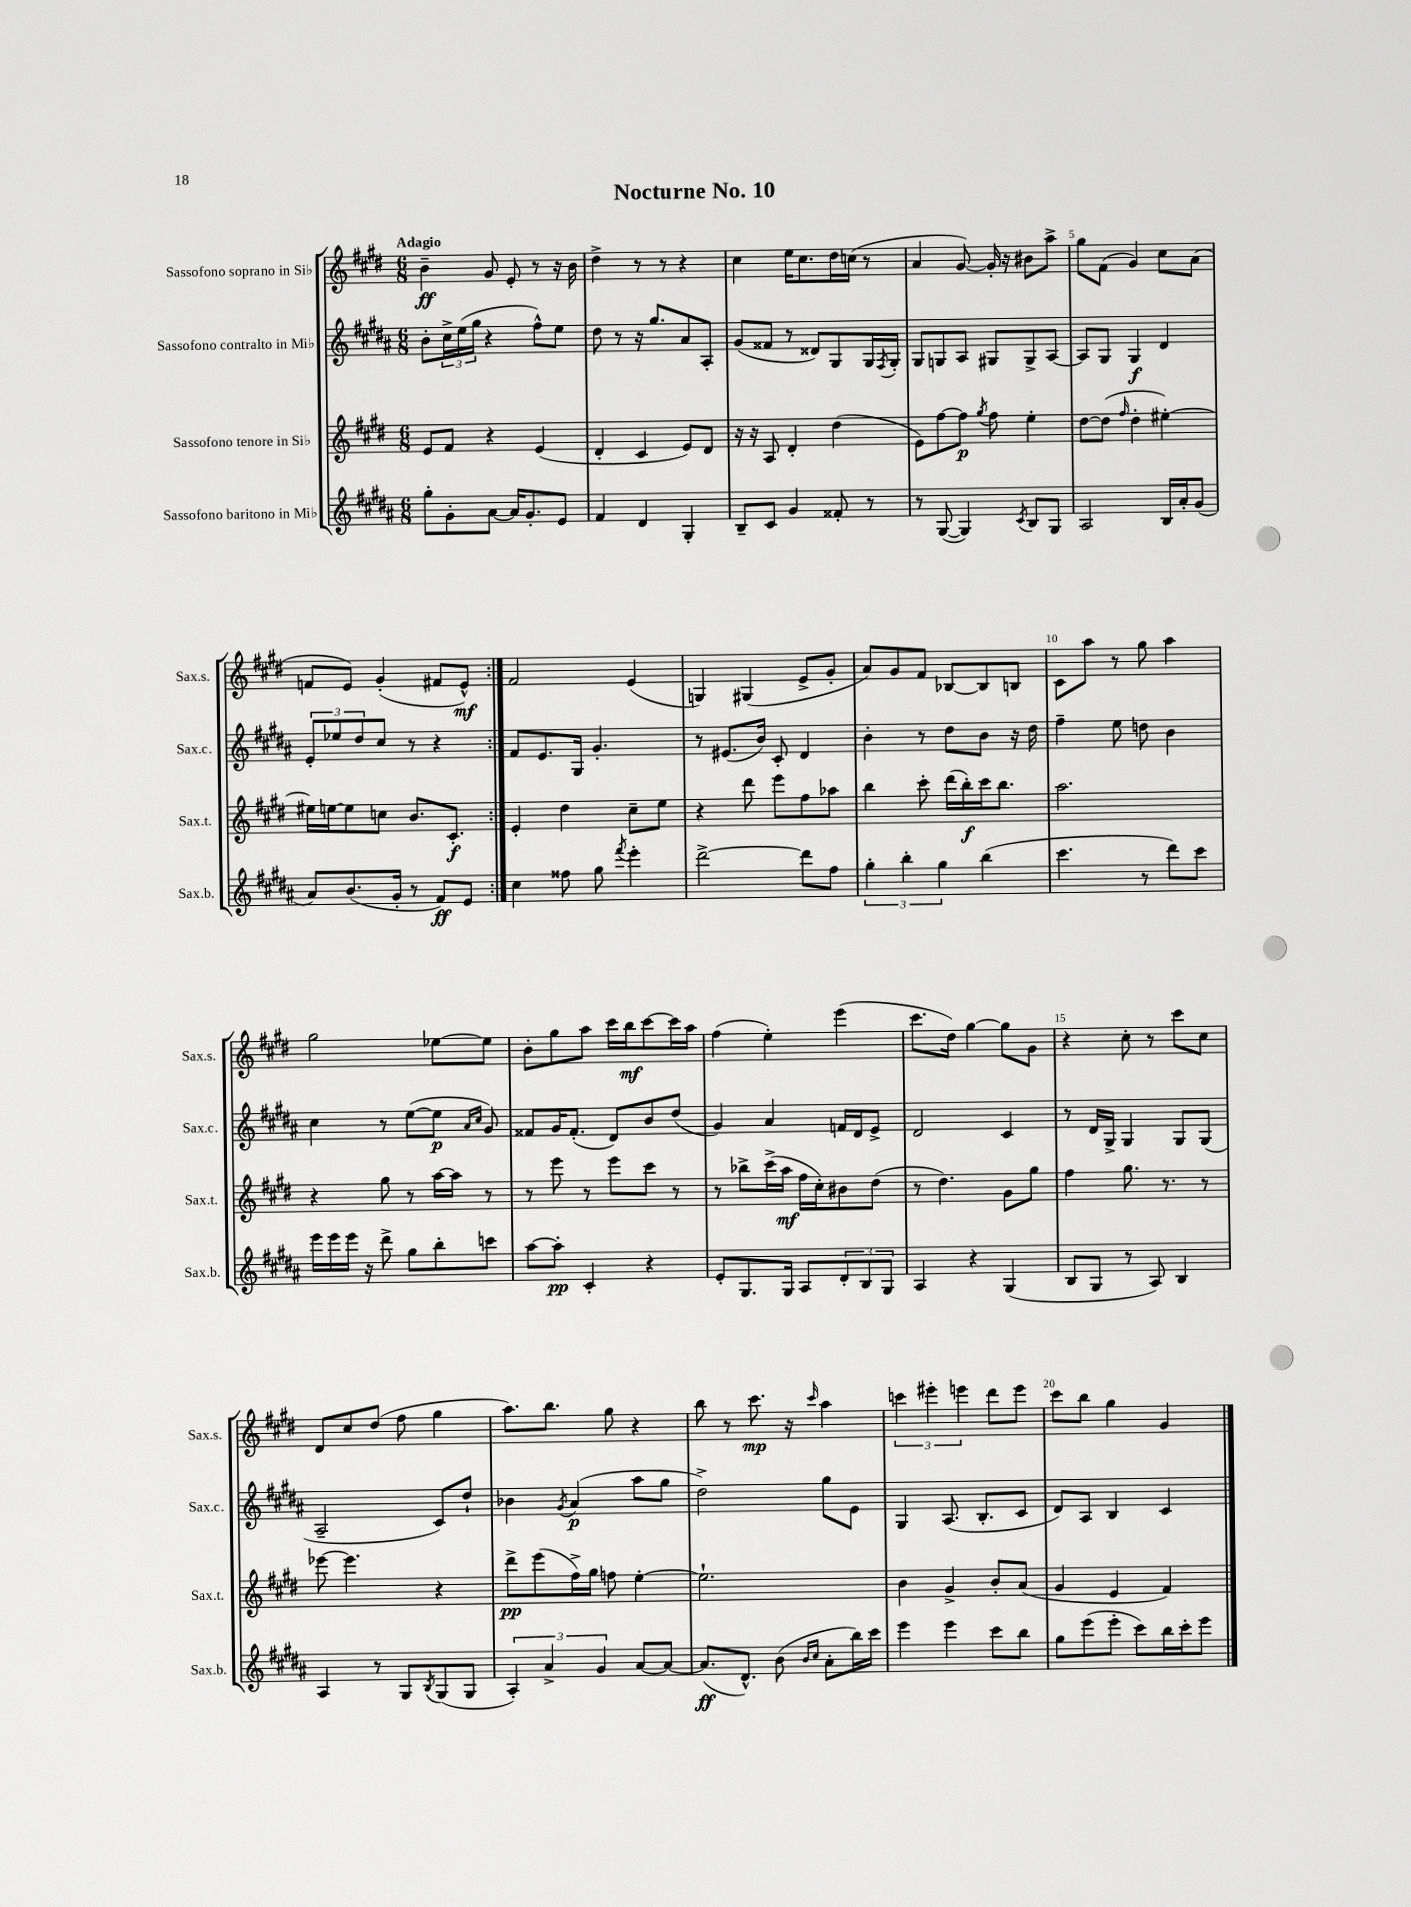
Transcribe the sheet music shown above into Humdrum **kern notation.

**kern	**dynam	**kern	**dynam	**kern	**dynam	**kern	**dynam
*part4	*part4	*part3	*part3	*part2	*part2	*part1	*part1
*staff4	*staff4	*staff3	*staff3	*staff2	*staff2	*staff1	*staff1
*I"Sassofono baritono in Mi♭	*	*I"Sassofono tenore in Si♭	*	*I"Sassofono contralto in Mi♭	*	*I"Sassofono soprano in Si♭	*
*I'Sax.b.	*	*I'Sax.t.	*	*I'Sax.c.	*	*I'Sax.s.	*
*clefG2	*	*clefG2	*	*clefG2	*	*clefG2	*
*k[f#c#g#d#a#]	*	*k[f#c#g#d#]	*	*k[f#c#g#d#a#]	*	*k[f#c#g#d#]	*
*M6/8	*	*M6/8	*	*M6/8	*	*M6/8	*
=1	=1	=1	=1	=1	=1	=1	=1
!	!	!	!	!	!	!LO:TX:a:B:t=Adagio	!
8gg#'\L	.	8e/L	.	8b'\L	.	4b~\	ff
8g#'\	.	8f#/J	.	24cc#^\L	.	.	.
.	.	.	.	(24ee\	.	.	.
.	.	.	.	24gg#\JJ	.	.	.
[8a#\J	.	4r	.	4r	.	8g#/	.
16a#/KL]	.	.	.	.	.	8e'/	.
8.g#'/	.	.	.	.	.	.	.
.	.	(4e/	.	8ff#^^\L)	.	8r	.
8e/J	.	.	.	8ee\J	.	16r	.
.	.	.	.	.	.	16b\	.
=2	=2	=2	=2	=2	=2	=2	=2
4f#/	.	4d#'/	.	8dd#\	.	4dd#^\	.
.	.	.	.	8r	.	.	.
4d#/	.	4c#/	.	16r	.	8r	.
.	.	.	.	8.gg#/L	.	.	.
.	.	.	.	.	.	8r	.
4G#'/	.	8e/L)	.	8a#/	.	4r	.
.	.	8d#/J	.	8A#'/J	.	.	.
=3	=3	=3	=3	=3	=3	=3	=3
8B~/L	.	16r	.	(8g#/L	.	4cc#\	.
.	.	16r	.	.	.	.	.
8c#/J	.	8A/	.	8f##X/J	.	.	.
4g#/	.	4d#'/	.	8r	.	16ee\KL	.
.	.	.	.	.	.	8.cc#\	.
.	.	.	.	8d##X/L)	.	.	.
8f##X'/	.	(4dd#\	.	8G#/	.	16dd#\L	.
.	.	.	.	.	.	(16ccn\JJ	.
8r	.	.	.	16G#/L	.	8r	.
.	.	.	.	8qF#/	.	.	.
.	.	.	.	16G#'/JJ	.	.	.
=4	=4	=4	=4	=4	=4	=4	=4
8r	.	8e\L)	.	8G#/L	.	4a/	.
([8G#/	.	[8ff#\	.	8Gn/	.	.	.
4G#/])	.	8ff#\J]	p	8A#/J	.	[8g#/)	.
.	.	8qgg#/	.	.	.	.	.
.	.	8ff#\	.	8G#X/L	.	16g#'/]	.
.	.	.	.	.	.	16r	.
8qc#/	.	.	.	.	.	.	.
8B/L	.	4ee'\	.	8G#^/	.	8b#X\L	.
8G#/J	.	.	.	[8A#/J	.	8aa^\J	.
=5	=5	=5	=5	=5	=5	=5	=5
2A#/	.	[8dd#\L	.	8A#/L]	.	8gg#\L	.
.	.	(8dd#\J]	.	8G#/J	.	(8f#\J	.
.	.	16qqff#/	.	.	.	.	.
.	.	4dd#'\	.	4G#/	f	4g#/)	.
16B/LL	.	[4ee#X'\)	.	4d#/	.	8cc#\L	.
16a#'/J	.	.	.	.	.	.	.
(8g#/J	.	.	.	.	.	(8a\J	.
!!LO:LB:g=z
=6	=6	=6	=6	=6	=6	=6	=6
8a#/L)	.	16ee#X\LL]	.	12e'/L	.	8fn/L	.
.	.	[16een\J	.	.	.	.	.
.	.	.	.	12ee-X/	.	.	.
(8.b/	.	8ee\]	.	.	.	8e/J)	.
.	.	.	.	12dd#/	.	.	.
.	.	8ccn\J	.	8cc#/J	.	(4g#'/	.
16g#'/Jk	.	.	.	.	.	.	.
8r	.	8.b/L	.	8r	.	.	.
8f#/L)	ff	.	.	4r	.	8f#X/L	.
.	.	8.c#'/J	f	.	.	.	.
8e/J	.	.	.	.	.	8e^^/J)	mf
=7:|!	=7:|!	=7:|!	=7:|!	=7:|!	=7:|!	=7:|!	=7:|!
4cc#\	.	4e'/	.	8f#/L	.	2f#/	.
.	.	.	.	8.e/	.	.	.
8ff##X\	.	4dd#\	.	.	.	.	.
.	.	.	.	16G#/Jk	.	.	.
8gg#\	.	.	.	4.g#'/	.	.	.
8qfff#/	.	.	.	.	.	.	.
4eee'\	.	8cc#~\L	.	.	.	(4e/	.
.	.	8ee\J	.	.	.	.	.
=8	=8	=8	=8	=8	=8	=8	=8
[2ddd#^\	.	4r	.	8r	.	4Gn/)	.
.	.	.	.	(8.e#X/L	.	.	.
.	.	8ddd#\	.	.	.	(4G#X/	.
.	.	.	.	16b/Jk)	.	.	.
.	.	8eee\L	.	8c#'/	.	.	.
8ddd#\L]	.	8ff#\	.	4d#/	.	8e^/L	.
8ff#\J	.	8aa-X\J	.	.	.	8g#'/J	.
=9	=9	=9	=9	=9	=9	=9	=9
6gg#'\	.	4bb\	.	4b'\	.	8a/L)	.
.	.	.	.	.	.	8g#/	.
6bb'\	.	.	.	.	.	.	.
.	.	8ccc#'\	.	8r	.	8f#/J	.
6gg#\	.	.	.	.	.	.	.
.	.	(16ddd#\LL	.	8dd#\L	.	[8B-X/L	.
.	.	16bb'\)	f	.	.	.	.
(4bb\	.	16ccc#\J	.	8b\J	.	8B-/]	.
.	.	8.bb\J	.	.	.	.	.
.	.	.	.	16r	.	8Bn/J	.
.	.	.	.	16dd#\	.	.	.
=10	=10	=10	=10	=10	=10	=10	=10
4.ccc#\	.	2.aa\	.	4ff#~\	.	8c#\L	.
.	.	.	.	.	.	8aa\J	.
.	.	.	.	8ee\	.	8r	.
8r	.	.	.	8ddn\	.	8gg#\	.
8ddd#\L)	.	.	.	4b\	.	4aa\	.
8ccc#\J	.	.	.	.	.	.	.
!!LO:LB:g=z
=11	=11	=11	=11	=11	=11	=11	=11
16eee\LL	.	4r	.	4cc#\	.	2gg#\	.
16eee\	.	.	.	.	.	.	.
16eee\JJ	.	.	.	.	.	.	.
16r	.	.	.	.	.	.	.
8ddd#^\	.	8gg#\	.	8r	.	.	.
8gg#\L	.	8r	.	([8ee\L	.	.	.
8bb'\	.	[16aa\LL	.	8ee\J]	p	[8ee-X\L	.
.	.	16aa\JJ]	.	.	.	.	.
.	.	.	.	16qqa#/LL	.	.	.
.	.	.	.	16qqcc#/JJ	.	.	.
8cccn\J	.	8r	.	8g#/)	.	8ee-\J]	.
=12	=12	=12	=12	=12	=12	=12	=12
[8aa#\L	.	8r	.	8f##X/L	.	8b'\L	.
8aa#'\J]	pp	8eee\	.	16g#/K	.	8gg#\	.
.	.	.	.	(8.f##'/J	.	.	.
4c#'/	.	8r	.	.	.	8aa\J	.
.	.	8eee\L	.	8d#/L)	.	16ccc#\LL	.
.	.	.	.	.	.	16bb\J	mf
4r	.	8ccc#\J	.	8b/	.	[8ccc#\	.
.	.	8r	.	(8dd#/J	.	16ccc#\L]	.
.	.	.	.	.	.	16aa\JJ	.
=13	=13	=13	=13	=13	=13	=13	=13
8e'/L	.	8r	.	4g#/)	.	(4ff#\	.
8.G#/	.	8bb-X^\L	.	.	.	.	.
.	.	(16ccc#^\L	.	4a#/	.	4ee'\)	.
16G#/Jk	.	16aa\JJ	mf	.	.	.	.
8A#/L	.	16ff#\LL	.	.	.	.	.
.	.	16cc#'\J)	.	.	.	.	.
12d#'/	.	8b#X\	.	16fn/LL	.	(4eee\	.
.	.	.	.	16d#/J	.	.	.
12B/	.	.	.	.	.	.	.
.	.	(8dd#\J	.	8e^/J	.	.	.
12G#/J	.	.	.	.	.	.	.
=14	=14	=14	=14	=14	=14	=14	=14
4A#/	.	8r	.	2d#/	.	8.ccc#\L	.
.	.	4.dd#\)	.	.	.	.	.
.	.	.	.	.	.	16dd#\Jk)	.
4r	.	.	.	.	.	[4gg#\	.
(4G#/	.	8g#\L	.	4c#/	.	8gg#\L]	.
.	.	8gg#\J	.	.	.	8g#\J	.
=15	=15	=15	=15	=15	=15	=15	=15
8B/L	.	4ff#\	.	8r	.	4r	.
8G#/J	.	.	.	16d#/LL	.	.	.
.	.	.	.	16G#^/JJ	.	.	.
8r	.	8.gg#\	.	4G#/	.	8cc#'\	.
8A#/)	.	.	.	.	.	8r	.
.	.	8.r	.	.	.	.	.
4B/	.	.	.	8G#/L	.	8ccc#\L	.
.	.	8r	.	(8G#/J	.	8cc#\J	.
!!LO:LB:g=z
=16	=16	=16	=16	=16	=16	=16	=16
4A#/	.	[8eee-X\	.	2A#~/	.	8d#/L	.
.	.	4.eee-\]	.	.	.	8cc#/	.
8r	.	.	.	.	.	(8dd#/J	.
8G#/L	.	.	.	.	.	8ff#\	.
8qB/	.	.	.	.	.	.	.
(8G#/	.	4r	.	8c#/L)	.	4gg#\	.
8G#/J	.	.	.	8dd#`/J	.	.	.
=17	=17	=17	=17	=17	=17	=17	=17
6A#'/)	.	8ddd#^\L	pp	4b-X\	.	8.aa\L)	.
.	.	(8eee\	.	.	.	.	.
6a#^/	.	.	.	.	.	.	.
.	.	.	.	.	.	8.bb\J	.
.	.	.	.	8qg#/	.	.	.
.	.	16ff#^\L)	.	(4a#/	p	.	.
.	.	16gg#\JJ	.	.	.	.	.
6g#/	.	.	.	.	.	.	.
.	.	8ffn\	.	.	.	8gg#\	.
[8a#/L	.	[4ee'\	.	8aa#\L	.	4r	.
8a#/J_	.	.	.	8gg#\J	.	.	.
=18	=18	=18	=18	=18	=18	=18	=18
(8.a#/L]	ff	2.ee`\]	.	2dd#^\)	.	8bb\	.
.	.	.	.	.	.	8r	.
8.d#^^/J)	.	.	.	.	.	.	.
.	.	.	.	.	.	8.ccc#\	mp
(8b\	.	.	.	.	.	.	.
.	.	.	.	.	.	16r	.
16qqb/LL	.	.	.	.	.	.	.
16qqcc#/JJ	.	.	.	.	.	16qqccc#/	.
8a#'\L	.	.	.	8gg#\L	.	4aa\	.
16bb\L)	.	.	.	8e\J	.	.	.
16ccc#\JJ	.	.	.	.	.	.	.
=19	=19	=19	=19	=19	=19	=19	=19
4eee\	.	4b\	.	4G#/	.	6cccn\	.
.	.	.	.	.	.	6eee#X'\	.
4eee\	.	4g#^/	.	(8.A#/	.	.	.
.	.	.	.	.	.	6eeen\	.
.	.	.	.	8.B'/L	.	.	.
8ccc#\L	.	8b'/L	.	.	.	8ddd#\L	.
8bb\J	.	(8a/J	.	8c#/J	.	8eee\J	.
=20	=20	=20	=20	=20	=20	=20	=20
8gg#\L	.	4g#/	.	8d#/L)	.	8ccc#\L	.
(8eee\	.	.	.	8A#/J	.	8bb\J	.
8eee'\J	.	4e/	.	4B/	.	4gg#\	.
8ccc#\L)	.	.	.	.	.	.	.
16bb\L	.	4f#/)	.	4c#/	.	4g#/	.
16ccc#'\J	.	.	.	.	.	.	.
8eee\J	.	.	.	.	.	.	.
==	==	==	==	==	==	==	==
*-	*-	*-	*-	*-	*-	*-	*-
